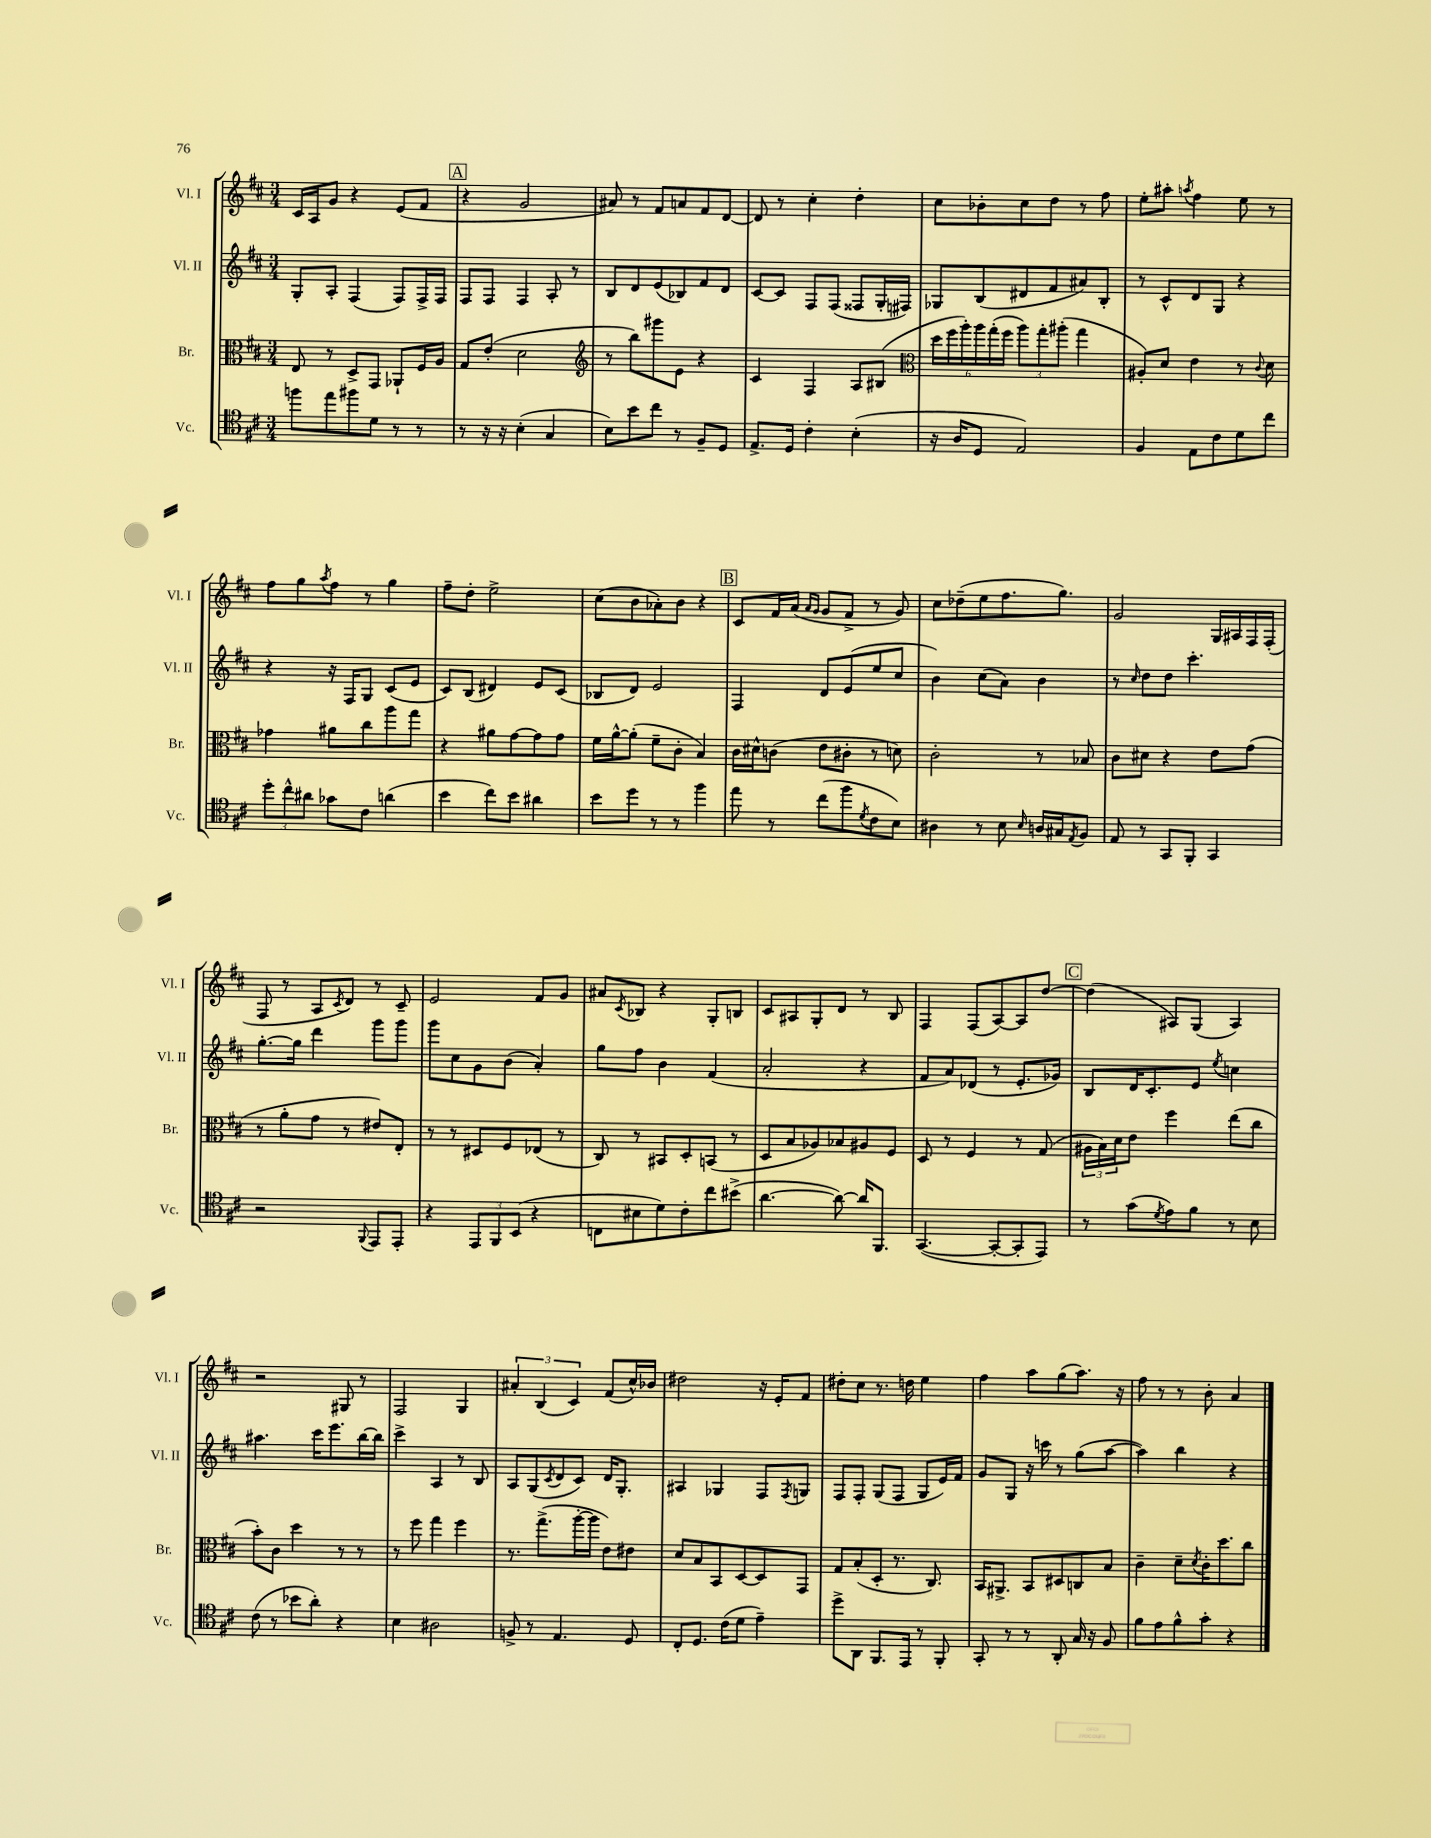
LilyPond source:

<<
\new StaffGroup <<
\new Staff = "s0" \with { instrumentName = "Vl. I" shortInstrumentName = "Vl. I" } {
    \clef treble \key d \major \numericTimeSignature \time 3/4
    cis'16 a16 g'8 r4 e'8( fis'8 |
    \mark \markup { \box "A" } r4 g'2 |
    ais'8) r8 fis'8 a'8 fis'8 d'8~ |
    d'8 r8 cis''4-. d''4-. |
    cis''8 bes'8-. cis''8 d''8 r8 fis''8 |
    e''8-. ais''8-. \acciaccatura { a''8 } fis''4 e''8 r8 |
    fis''8 g''8 \acciaccatura { a''8 } fis''8 r8 g''4 |
    fis''8-- d''8-. e''2-> |
    cis''8( b'8 aes'8-.) b'8 r4 |
    \mark \markup { \box "B" } cis'8 fis'16 a'16( \grace { a'16 g'16 } g'8 fis'8-> r8 g'8) |
    cis''8 des''8--( e''8 fis''8. g''8.) |
    g'2 g16 ais16 fis16 fis16-.( |
    fis8 r8 a8 \acciaccatura { cis'8 } d'8) r8 cis'8-- |
    e'2 fis'8 g'8 |
    ais'8 \acciaccatura { cis'8 } bes8 r4 g8-. b8 |
    cis'8 ais8 g8-. d'8 r8 b8 |
    fis4 fis8( a8~) a8 d''8~ |
    \mark \markup { \box "C" } d''4( ais8) g8( ais4) |
    r2 gis8 r8 |
    fis2 g4 |
    \tuplet 3/2 { ais'4-. b4( cis'4) } fis'8( cis''16-^) bes'16 |
    dis''2 r16 e'16-. fis'8 |
    dis''8-. cis''8 r8. d''16 e''4 |
    fis''4 a''8 g''8( a''8.) r16 |
    fis''8 r8 r8 b'8-. a'4 \bar "|." |
}
\new Staff = "s1" \with { instrumentName = "Vl. II" shortInstrumentName = "Vl. II" } {
    \clef treble \key d \major \numericTimeSignature \time 3/4
    g8-. a8-. fis4( fis8) fis16-> fis16 |
    \mark \markup { \box "A" } fis8 fis8 fis4 a8-. r8 |
    b8 d'8 e'8( bes8) fis'8 d'8 |
    cis'8~ cis'8 fis8 fis8( fisis8 g16-. fis16) |
    ges8 b8( dis'8 fis'8 ais'8) b8-. |
    r8 cis'8-^ d'8 g8 r4 |
    r4 r16 fis16 g8 cis'8( e'8 |
    cis'8) b8( dis'4) e'8 cis'8( |
    bes8 d'8) e'2 |
    \mark \markup { \box "B" } fis4 d'8 e'8( e''8 cis''8 |
    b'4) cis''8( a'8) b'4 |
    r8 \grace { cis''16 } d''8 d''8 cis'''4.-. |
    g''8.~-. g''16 d'''4 g'''8 g'''8 |
    g'''8 cis''8 g'8 b'8( a'4-.) |
    g''8 fis''8 b'4 fis'4( |
    a'2-. r4 |
    fis'8 a'8) des'8( r8 e'8.-. ges'16) |
    \mark \markup { \box "C" } b8 d'16 cis'8.-. e'8 \acciaccatura { e''8 } c''4 |
    ais''4. cis'''16 e'''8. b''16~ b''16 |
    cis'''4-> a4 r8 b8 |
    a8 g8( \acciaccatura { cis'8 } d'8 cis'8) d'16 g8.-. |
    ais4 ges4 fis8 \acciaccatura { fis8 } g8 |
    fis8 fis8-. g8( fis8 g8 e'16) fis'16 |
    g'8 g8 r16 c'''16 r8 g''8( a''8~ |
    a''4) b''4 r4 \bar "|." |
}
\new Staff = "s2" \with { instrumentName = "Br." shortInstrumentName = "Br." } {
    \clef alto \key d \major \numericTimeSignature \time 3/4
    e8 r8 d8-> g,8 aes,8-! fis16 a16 |
    \mark \markup { \box "A" } g8 e'8-.( d'2 |
    \clef treble r8 b''8) gis'''8 e'8 r4 |
    cis'4 fis4 a8 bis8( |
    \clef alto \tuplet 6/4 { d''16 fis''16 a''16-.) a''16 g''16-.( fis''16 } \tuplet 3/2 { a''8) g''8-. ais''8-.( } g''4 |
    ais8-.) d'8 e'4 r8 \appoggiatura { cis'8 } d'8 |
    ges'4 ais'8 cis''8 a''8 g''8 |
    r4 ais'8 g'8~ g'8 g'8 |
    fis'16 a'16~-^ a'8-.( fis'8-- cis'8-. b4) |
    \mark \markup { \box "B" } cis'16 dis'16-^ c'8( e'8 cis'8-. r8 d'8) |
    cis'2-. r8 bes8 |
    cis'8 dis'8 r4 e'8 g'8( |
    r8 a'8-. g'8 r8 eis'8) e8-. |
    r8 r8 dis8 fis8 ees8( r8 |
    cis8) r8 bis,8 d8-. b,8( r8 |
    d8 b8 aes8) bes8 ais8 fis8 |
    d8 r8 fis4 r8 g8( |
    \mark \markup { \box "C" } \tuplet 3/2 { ais16 b16) d'16 } e'8 fis''4 e''8( cis''8 |
    b'8-.) cis'8 d''4 r8 r8 |
    r8 fis''8 g''4 fis''4 |
    r8. g''8.->( a''16~-. a''16 e'8) eis'8 |
    d'8 b8 b,8 d8~ d8 g,8 |
    g8 b8-.( d8-. r8. cis8.) |
    b,16 ais,8.-> b,8 dis8 c8 b8 |
    cis'4-- d'8-- \acciaccatura { d'8 } cis'16-. d''8. cis''8 \bar "|." |
}
\new Staff = "s3" \with { instrumentName = "Vc." shortInstrumentName = "Vc." } {
    \clef tenor \key d \major \numericTimeSignature \time 3/4
    f''8 e''8 fis''8 d'8 r8 r8 |
    \mark \markup { \box "A" } r8 r16 r16 b4-.( g4 |
    b8) b'8 cis''8 r8 fis8-- d8 |
    e8.-> d16 cis'4-. b4-.( |
    r16 a16 d8 e2) |
    fis4 e8 cis'8 d'8 cis''8 |
    \tuplet 3/2 { d''8-. cis''8-^ ais'8 } ges'8 cis'8 a'4( |
    b'4 cis''8) b'8 ais'4 |
    b'8 d''8 r8 r8 fis''4 |
    \mark \markup { \box "B" } e''8 r8 cis''8( fis''8 \acciaccatura { d'8 } cis'8 b8) |
    ais4 r8 b8 \grace { b16 } a16 gis16 \acciaccatura { e8 } fis8 |
    e8 r8 g,8 fis,8-. g,4 |
    r2 \appoggiatura { fis,8 } e,8 e,8-. |
    r4 \tuplet 3/2 { e,8 fis,8 b,8( } r4 |
    c8 bis8 d'8) cis'8-. cis''8 bis'8->( |
    a'4.~ a'8~) a'16 fis,8. |
    g,4.~( g,8~-. g,8-. e,8) |
    \mark \markup { \box "C" } r8 g'8( \acciaccatura { d'8 } e'8) fis'8 r8 b8 |
    cis'8( r8 bes'8 a'8-.) r4 |
    b4 ais2 |
    f8-> r8 e4. d8 |
    cis8-. d8. cis'16( d'8 e'4--) |
    d''8-> a,8 fis,8. e,16 r8 fis,8-. |
    g,8-. r8 r8 a,8-. g16 r16 fis8 |
    fis'8 e'8 fis'8-^ g'8-. r4 \bar "|." |
}
>>
>>
\layout { \context { \Score \remove "Bar_number_engraver" } }
